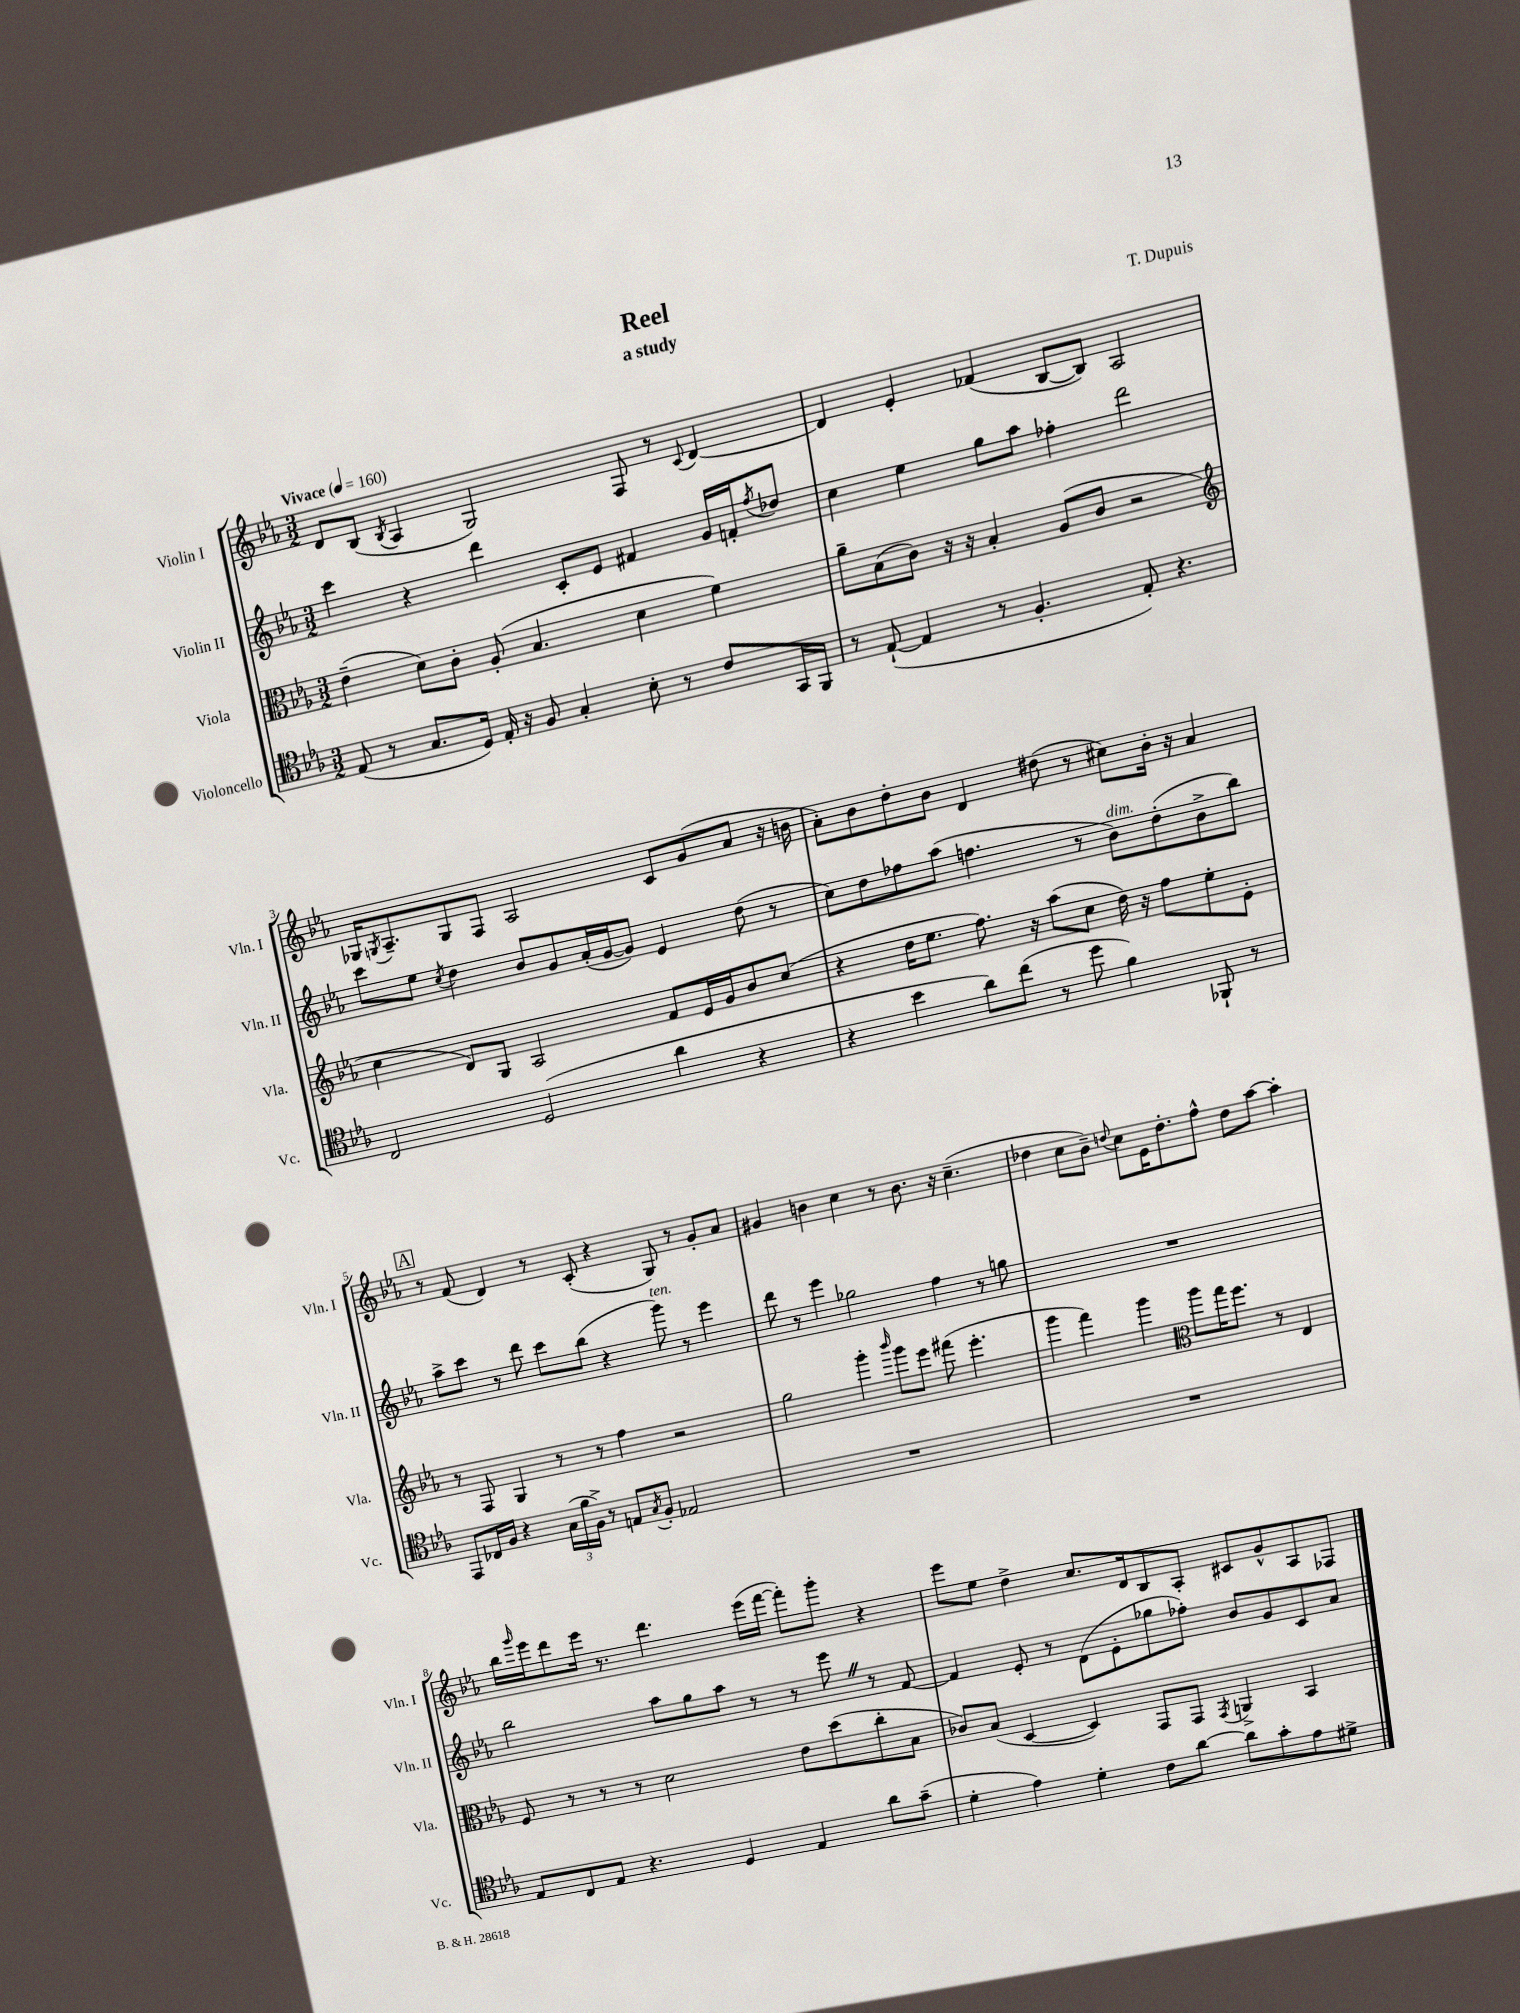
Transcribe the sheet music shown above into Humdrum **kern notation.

**kern	**kern	**kern	**kern
*staff4	*staff3	*staff2	*staff1
*clefC4	*clefC3	*clefG2	*clefG2
*k[b-e-a-]	*k[b-e-a-]	*k[b-e-a-]	*k[b-e-a-]
*M3/2	*M3/2	*M3/2	*M3/2
*MM160	*MM160	*MM160	*MM160
(8E-	(4e-~	4ccc	8d
8r	.	.	(8B-
.	.	.	8qB-
8.G	8d)	4r	4A-
.	8c'	.	.
16D)	.	.	.
16E-'	(8A-'	4ddd	2G)
16r	.	.	.
8F	4.B-	.	.
4G'	.	8c'	.
.	.	8e-	.
8B-'	4d	4f#	8F
8r	.	.	8r
.	.	.	8qqc
8c	4f)	16g	[4d
.	.	16f'	.
.	.	8qff	.
16GG	.	8dd-	.
16FF	.	.	.
=	=	=	=
8r	8a-~	4cc	4d]
([8E-`	(8B-	.	.
4E-]	8c)	4ee-	4e-'
.	16r	.	.
.	16r	.	.
8r	4B-'	8gg	(4f-
4.F'	.	8aa-	.
.	(8A-	4ff-'	[8B-
.	8c	.	8B-])
8E-')	2r	2ddd	2A-
4.r	.	.	.
=	=	=	=
*	*clefG2	*	*
2C	4cc	8ccc	16G-
.	.	.	8qG
.	.	.	8.A-~
.	.	8ee-	.
.	.	8qcc	.
.	8d)	4dd	8G
.	8G	.	8F
(2D	2A-	8b-	2A-
.	.	8g	.
.	.	(16a-'	.
.	.	[16g	.
.	.	8g])	.
4a-	8f	4e-	8c
.	16e-	.	(8g
.	16g	.	.
4r	8b-	(8dd	8a-
.	(8cc	8r	16r
.	.	.	16b
=	=	=	=
4r	4r	8cc)	8a-')
.	.	8dd	8b-
4b-	16dd	8ff-	8dd'
.	8.ee-	.	.
.	.	(8aa-	8b-
8a-)	8.ff)	4.ff	4d
(8cc	.	.	.
.	16r	.	.
8r	(8aa-	.	(8dd#
8dd	8cc	8r	8r
4f)	16dd)	8b-)	8cc#)
.	16r	.	.
.	8ff	(8dd'	16b-'
.	.	.	16r
8FF-`	8ee-'	8b-^	4a-
8r	8e-'	8bb-)	.
=	=	=	=
8EE-	8r	8aa-^	8r
16C-	8F	8ccc	(8f
16F	.	.	.
4r	4G	8r	4d)
.	.	8ddd	.
(24G	8r	8ccc	8r
24f	.	.	.
24F^)	.	.	.
8r	8r	(8bb-	(8c'
8E	4ff	4r	4r
8qG	.	.	.
8F'	.	.	.
2E-	2r	8ggg)	8G)
.	.	8r	8r
.	.	4eee-	8g'
.	.	.	8a-
=	=	=	=
1.r	2gg	8ddd	4g#
.	.	8r	.
.	.	4eee-	4b
.	4ggg'	2gg-	4cc
.	16qqbbb-	.	.
.	8ggg	.	8r
.	8eee-	.	8.b
.	(8fff#	4ff	.
.	.	.	16r
.	4.eee-'	.	(4.cc~
.	.	8r	.
.	.	8gg	.
=	=	=	=
1.r	4ggg	1.r	4dd-
.	4fff)	.	8cc
.	.	.	8b-~)
.	.	.	8qqdd
.	4ggg	.	8cc
.	.	.	16e-
.	.	.	8.dd'
*	*clefC3	*	*
.	8aa-	.	.
.	16gg	.	8ff^^
.	8.ff	.	.
.	.	.	8dd
.	8r	.	[8aa-
.	4E-	.	4aa-']
=	=	=	=
8E-	8F	2bb-	16bb-
.	.	.	16qqggg
.	.	.	16eee-
8C	8r	.	8ddd
8E-	8r	.	16eee-
.	.	.	8.r
4.r	8r	.	.
.	2d	8aa-	4.ddd
.	.	8gg	.
4D	.	8aa-	.
.	.	8r	(16eee-
.	.	.	[16fff
4E-	8e-	8r	8fff'])
.	(8dd	8eee-	8ggg'
8a-	8cc'	8r	4r
(8g~	8B-	[8f	.
=	=	=	=
4d'	8c-)	4f]	8eee-
.	(8B-	.	8ee-
4e-)	[4D	8e-'	4dd^
.	.	8r	.
4d'	4D])	(8d	8.cc
.	.	8e-'	.
.	.	.	16d
8c	8GG	8gg-	8B-
[8a-	8GG	8ff-')	8A-'
.	8qGG	.	.
8a-]	4AA^	8b-	8c#
8g'	.	8g	8g^^
8e-	4BB-	8c	8A-
8d#^	.	8a-	8F-
==	==	==	==
*-	*-	*-	*-
